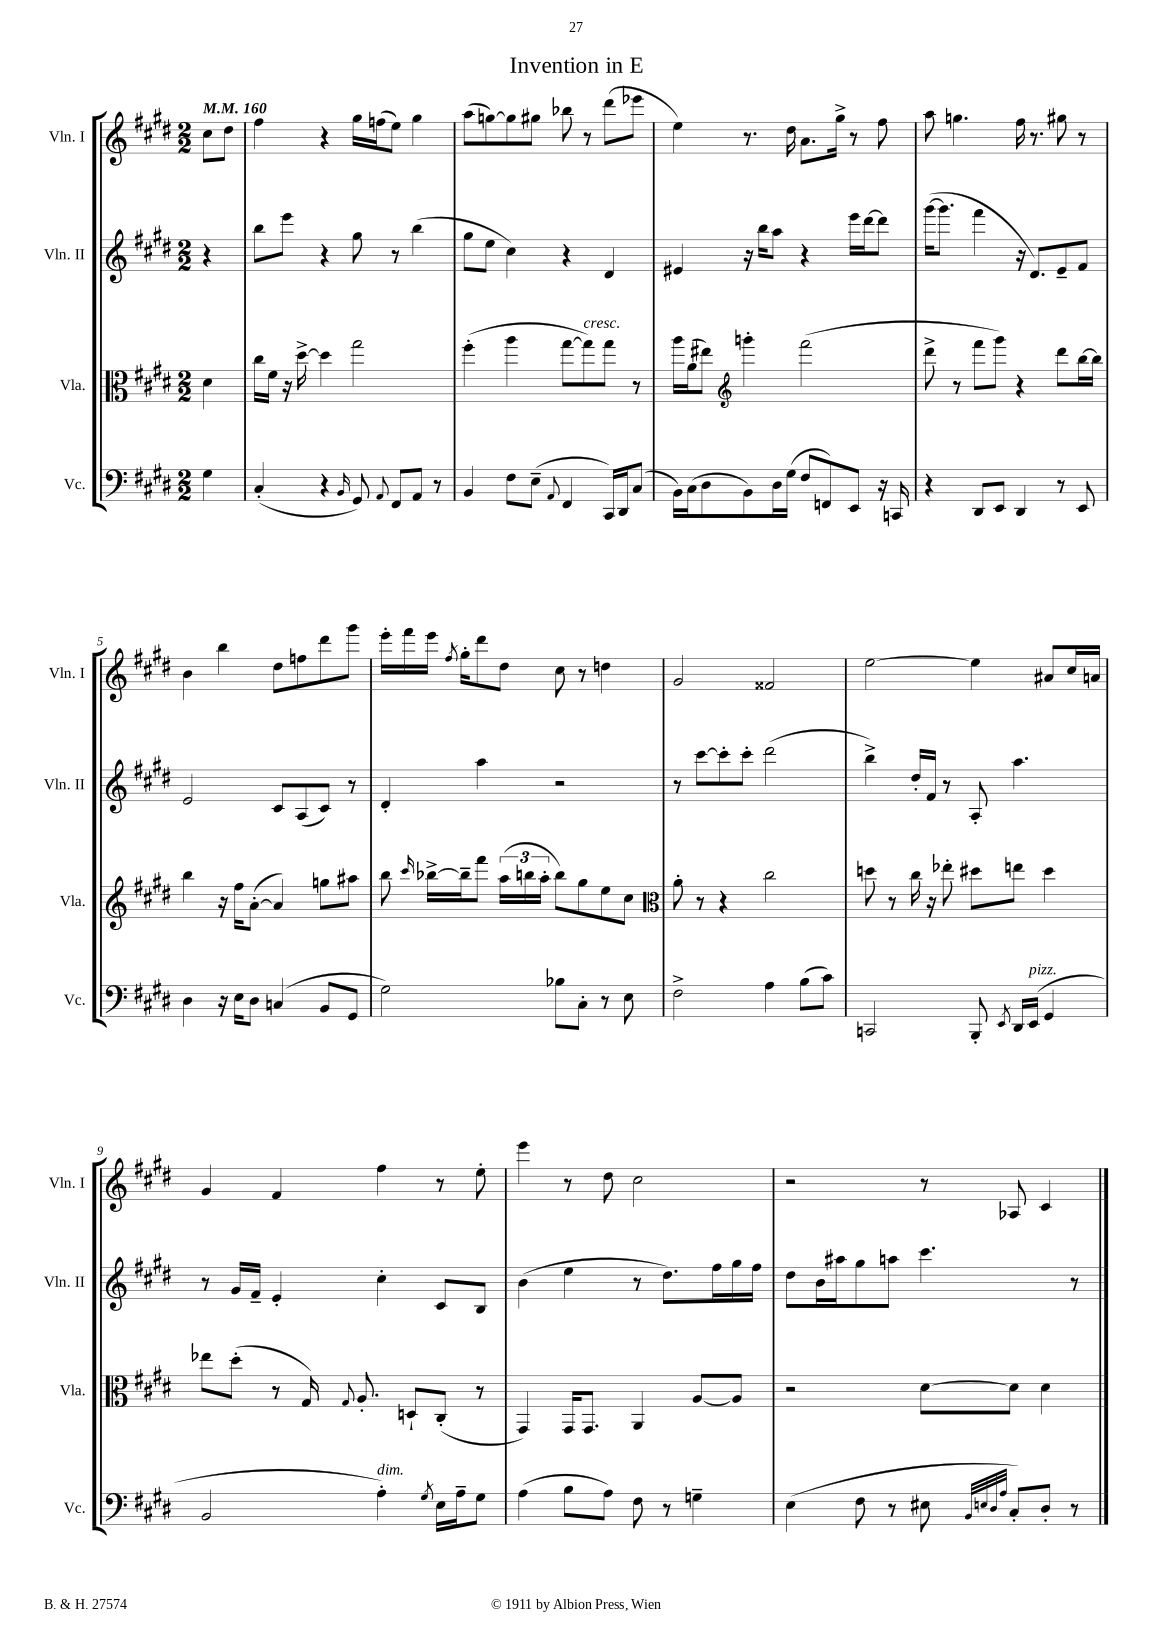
\header { title = "Invention in E" }
<<
\new StaffGroup <<
\new Staff = "s0" \with { instrumentName = "Vln. I" shortInstrumentName = "Vln. I" } {
    \clef treble \key e \major \numericTimeSignature \time 2/2 \partial 4 \tempo 4 = 160
    \autoBeamOff cis''8[ dis''8] |
    fis''4 r4 gis''16[ f''16( e''8]) gis''4 |
    a''8[( g''8~) g''8 gis''8] bes''8 r8 dis'''8[( ees'''8] |
    e''4) r8. dis''16 a'8.[ gis''16]-> r8 fis''8 |
    a''8 g''4. fis''16 r8. gis''8 r8 |
    b'4 b''4 dis''8[ f''8 dis'''8 gis'''8] |
    e'''16[-. fis'''16 e'''16] \acciaccatura { fis''8 } gis''16[-. dis'''8 dis''8] cis''8 r8 d''4 |
    gis'2 fisis'2 |
    e''2~ e''4 ais'8[ cis''16 a'16] |
    gis'4 fis'4 fis''4 r8 e''8-. |
    e'''4 r8 dis''8 cis''2 |
    r2 r8 aes8 cis'4 \bar "|." |
}
\new Staff = "s1" \with { instrumentName = "Vln. II" shortInstrumentName = "Vln. II" } {
    \clef treble \key e \major \numericTimeSignature \time 2/2 \partial 4
    \autoBeamOff r4 |
    b''8[ e'''8] r4 gis''8 r8 b''4( |
    gis''8[ e''8] cis''4) r4 dis'4 |
    eis'4 r16 b''16[ a''8] r4 e'''16[ dis'''16~ dis'''8] |
    gis'''16[~( gis'''8.] fis'''4 r16 dis'8.[) e'8-- fis'8] |
    e'2 cis'8[ a8( cis'8]) r8 |
    dis'4-. a''4 r2 |
    r8 cis'''8[~ cis'''8-. cis'''8]-. dis'''2( |
    b''4->) dis''16[-. fis'16] r8 a8-. a''4. |
    r8 gis'16[ fis'16]-- e'4-. cis''4-. cis'8[ b8] |
    b'4( e''4 r8 dis''8.[) fis''16 gis''16 fis''16] |
    dis''8[ b'16 ais''16 gis''8 a''8] cis'''4. r8 \bar "|." |
}
\new Staff = "s2" \with { instrumentName = "Vla." shortInstrumentName = "Vla." } {
    \clef alto \key e \major \numericTimeSignature \time 2/2 \partial 4
    \autoBeamOff dis'4 |
    cis''16[ fis'16] r16 dis''16~-> dis''4 gis''2 |
    fis''4-.( a''4 gis''8[~ gis''8^\markup { \italic "cresc." }) gis''8] r8 |
    a''16[ a'16( eis''8]) \clef treble g'''4-. fis'''2( |
    dis'''8-> r8 fis'''8[ gis'''8]) r4 dis'''8[ b''16~ b''16] |
    b''4 r16 fis''16[ a'8]~-.( a'4) g''8[ ais''8] |
    b''8 \grace { cis'''16 } bes''16[~-> bes''16-- fis'''8] \tuplet 3/2 { a''16[( b''16 a''16]-. } b''8[) gis''8 e''8 cis''8] |
    \clef alto a'8-. r8 r4 cis''2 |
    d''8 r8 cis''16 r16 ees''8-. dis''8[ e''8] dis''4 |
    ees''8[ dis''8]-.( r8 gis16) \appoggiatura { gis8 } a8.-. d8[-! cis8]-.( r8 |
    gis,4) gis,16[ gis,8.] a,4 a8[~ a8] |
    r2 dis'8[~ dis'8] dis'4 \bar "|." |
}
\new Staff = "s3" \with { instrumentName = "Vc." shortInstrumentName = "Vc." } {
    \clef bass \key e \major \numericTimeSignature \time 2/2 \partial 4
    \autoBeamOff gis4 |
    cis4-.( r4 \grace { b,16 } gis,8) \appoggiatura { a,8 } fis,8[ a,8] r8 |
    b,4 fis8[ e8]--( \appoggiatura { a,8 } fis,4 cis,16[) dis,16 cis8]( |
    b,16[) cis16( dis8 b,8) dis16 gis16]( fis8[ f,8) e,8] r16 c,16 |
    r4 dis,8[ e,8] dis,4 r8 e,8 |
    dis4 r16 e16[ dis8] c4( b,8[ gis,8] |
    gis2) bes8[ cis8]-. r8 e8 |
    fis2-> a4 b8[( cis'8]) |
    c,2 b,,8-. \acciaccatura { e,8 } dis,16[ e,16]^\markup { \italic "pizz." }( gis,4 |
    b,2 a4-.^\markup { \italic "dim." }) \acciaccatura { gis8 } e16[ a16-- gis8] |
    a4( b8[ a8]) fis8 r8 g4-- |
    e4( fis8 r8 eis8 \grace { b,32[ e32 dis32 a32] } cis8[-.) dis8]-. r8 \bar "|." |
}
>>
>>
